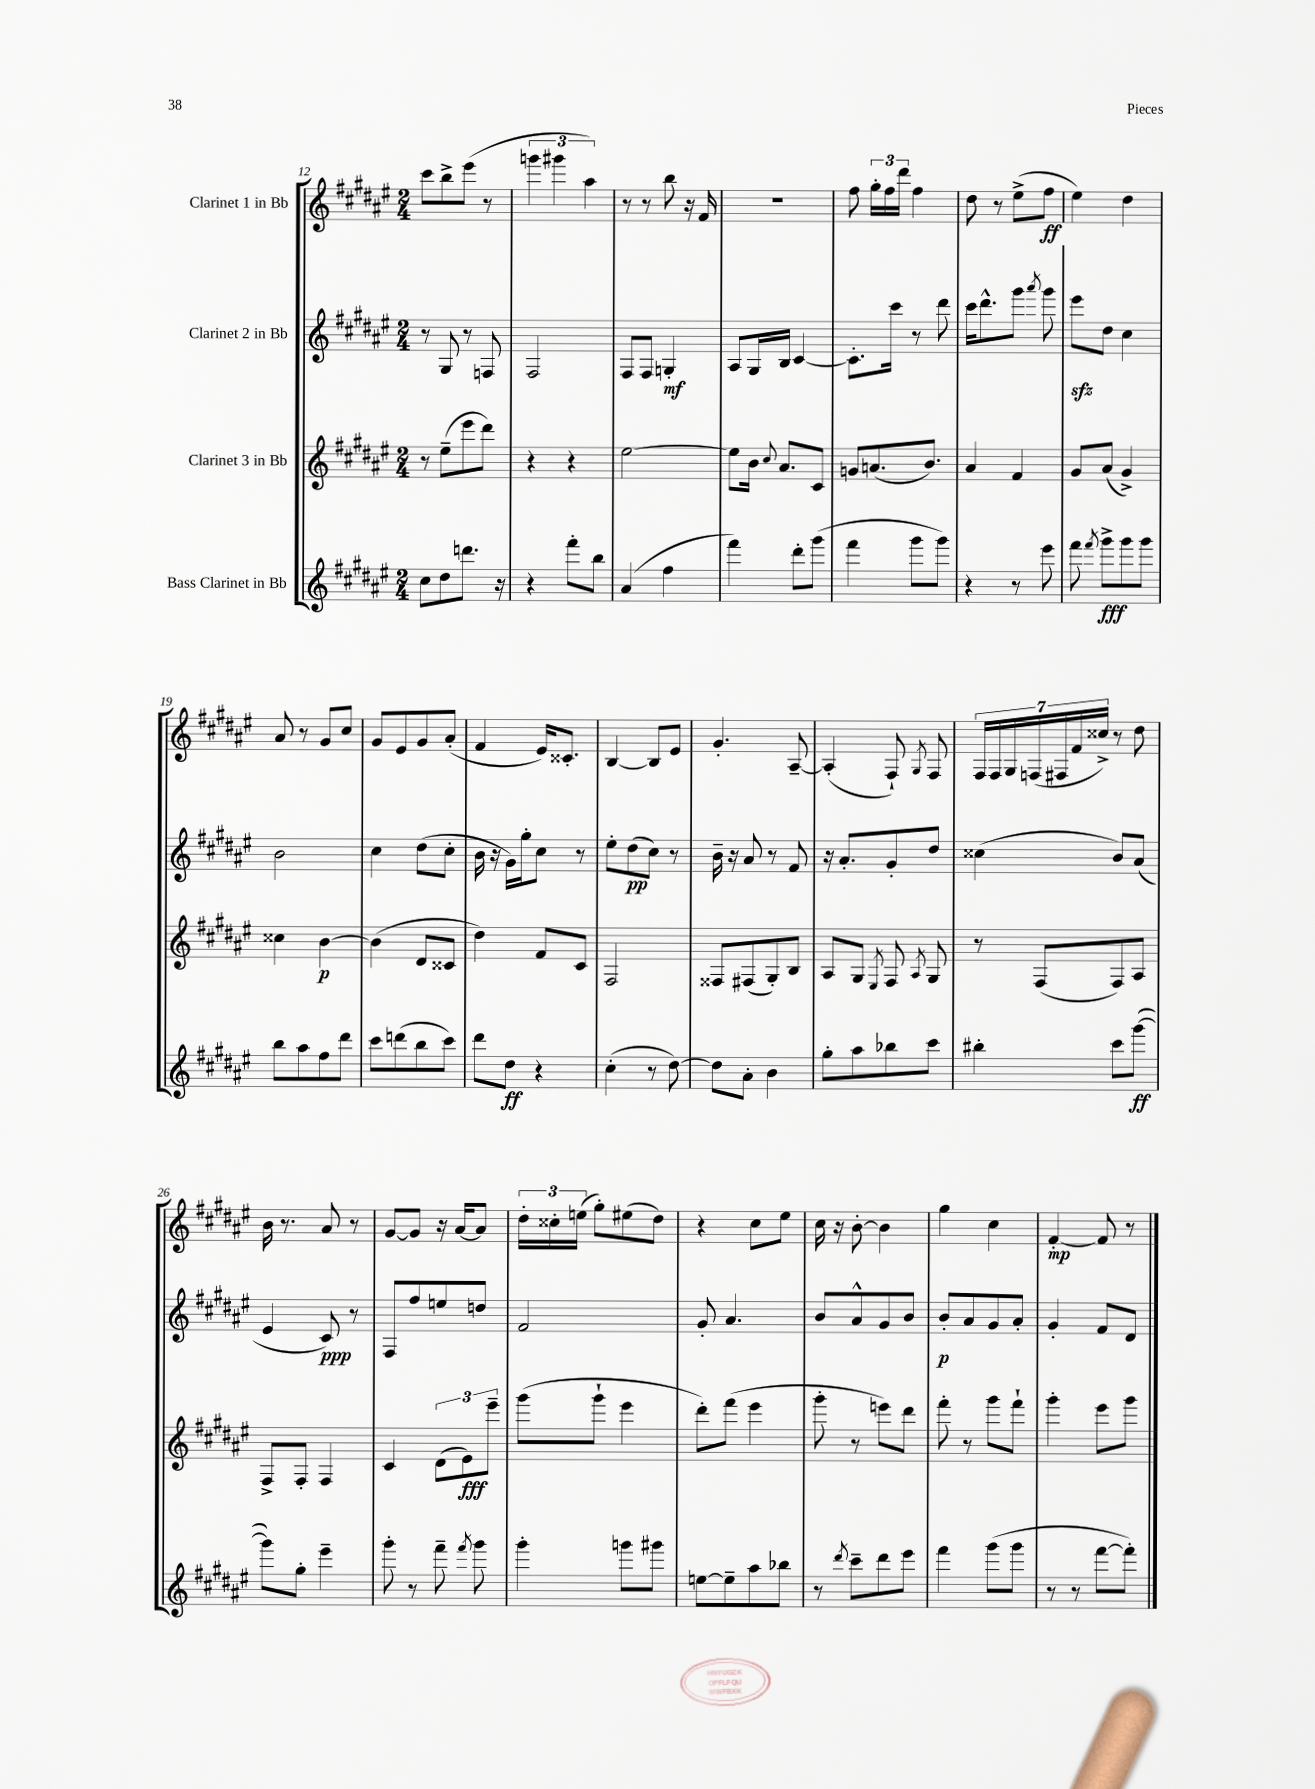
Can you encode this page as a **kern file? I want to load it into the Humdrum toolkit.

**kern	**kern	**kern	**kern
*staff4	*staff3	*staff2	*staff1
*clefG2	*clefG2	*clefG2	*clefG2
*k[f#c#g#d#a#e#]	*k[f#c#g#d#a#e#]	*k[f#c#g#d#a#e#]	*k[f#c#g#d#a#e#]
*M2/4	*M2/4	*M2/4	*M2/4
8cc#	8r	8r	8ccc#
8dd#	(8ee#~	8G#	8bb^
8.ddd	8eee#	8r	(8eee#
.	8ddd#)	8F	8r
16r	.	.	.
=	=	=	=
4r	4r	2F#	6ggg
.	.	.	6ggg#
8fff#'	4r	.	.
.	.	.	6aa#)
8bb	.	.	.
=	=	=	=
(4a#	[2ee#	8F#	8r
.	.	8F#	8r
4ff#	.	4G'	8bb
.	.	.	16r
.	.	.	16f#
=	=	=	=
4fff#)	8ee#]	8A#	2r
.	16b	16G#	.
.	8qqcc#	.	.
.	8.a#	16B	.
8ddd#'	.	[4c#	.
(8ggg#	8c#	.	.
=	=	=	=
4fff#	8g	8.c#']	8ff#
.	(8.a	.	24gg#'
.	.	.	24ff#
.	.	16ccc#	.
.	.	.	24ddd#
8ggg#	.	8r	4ff#
.	8.b)	.	.
8ggg#)	.	8ddd#	.
=	=	=	=
4r	4a#	16ccc#	8dd#
.	.	8.ddd#^^	.
.	.	.	8r
8r	4f#	8ggg#	(8ee#^
.	.	8qaaa#	.
8eee#	.	8ggg#	8ff#
=	=	=	=
8fff#	8g#	8eee#	4ee#)
8qfff#	.	.	.
8ggg#^	(8a#	8dd#	.
8ggg#	4g#^)	4cc#	4dd#
8ggg#	.	.	.
=	=	=	=
8bb	4cc##	2b	8a#
8aa#	.	.	8r
8ff#	[4b	.	8g#
8ddd#	.	.	8cc#
=	=	=	=
8ccc#	(4b]	4cc#	8g#
(8ddd	.	.	8e#
8bb	8d#	(8dd#	8g#
8ccc#)	8c##	8cc#'	(8a#'
=	=	=	=
8ddd#	4dd#)	16b	4f#
.	.	16r	.
8dd#	.	16g#)	.
.	.	16gg#'	.
4r	8f#	8cc#	16e#)
.	.	.	8.c##'
.	8c#	8r	.
=	=	=	=
(4cc#'	2F#	8ee#'	[4B
.	.	(8dd#	.
8r	.	8cc#)	8B]
[8dd#)	.	8r	8e#
=	=	=	=
8dd#]	8F##	16b~	4.g#'
.	.	16r	.
8a#'	(8F#	8a#	.
4b	8G#')	8r	.
.	8B	8f#	[8A#~
=	=	=	=
8gg#'	8A#	16r	(4A#']
.	.	8.a#'	.
8aa#	8G#	.	.
.	8qE#	.	.
8bb-	8F#	8g#'	8F#`)
.	8qA#	.	8qG#
8ccc#	8G#	8dd#	8F#
=	=	=	=
4bb#'	8r	(4cc##	28F#
.	.	.	28F#
.	.	.	28G#
.	.	.	(28F
.	(8F#	.	.
.	.	.	28F#
.	.	.	28f#
.	.	.	28cc##^)
8ccc#	8F#)	8b)	8r
([8ggg#	8A#	(8a#	8dd#
=	=	=	=
8ggg#])	8F#^	4e#	16b
.	.	.	8.r
8gg#'	8F#'	.	.
4eee#~	4F#	8c#)	8a#
.	.	8r	8r
=	=	=	=
8ggg#'	4c#	8F#	[8g#
8r	.	8ff#	8g#]
8fff#~	(12d#	8ee	16r
.	.	.	[16a#
.	12e#)	.	.
8qfff#	.	.	.
8ggg#	.	8dd	8a#]
.	12eee#~	.	.
=	=	=	=
4ggg#'	(8ggg#	2f#	24dd#'
.	.	.	24cc##'
.	.	.	(24ee
.	8ggg#`	.	8gg#')
8ggg	4eee#	.	(8ee#
8ggg#	.	.	8dd#)
=	=	=	=
[8ee	8ddd#')	8g#'	4r
8ee~]	(8fff#	4.a#	.
8aa#	4eee#	.	8cc#
8bb-	.	.	8ee#
=	=	=	=
8r	8ggg#'	8b	16cc#
.	.	.	16r
8qddd#	.	.	.
8ccc#~	8r	8a#^^	[8b'
8ddd#	8eee)	8g#	4b]
8eee#	8ddd#	8b	.
=	=	=	=
4fff#	8fff#'	8b'	4gg#
.	8r	8a#	.
(8ggg#	8ggg#	8g#	4cc#
8ggg#	8fff#`	8a#'	.
=	=	=	=
8r	4ggg#'	4g#'	[4f#'
8r	.	.	.
[8fff#	8eee#	8f#	8f#]
8fff#'])	8ggg#	8d#	8r
==	==	==	==
*-	*-	*-	*-
